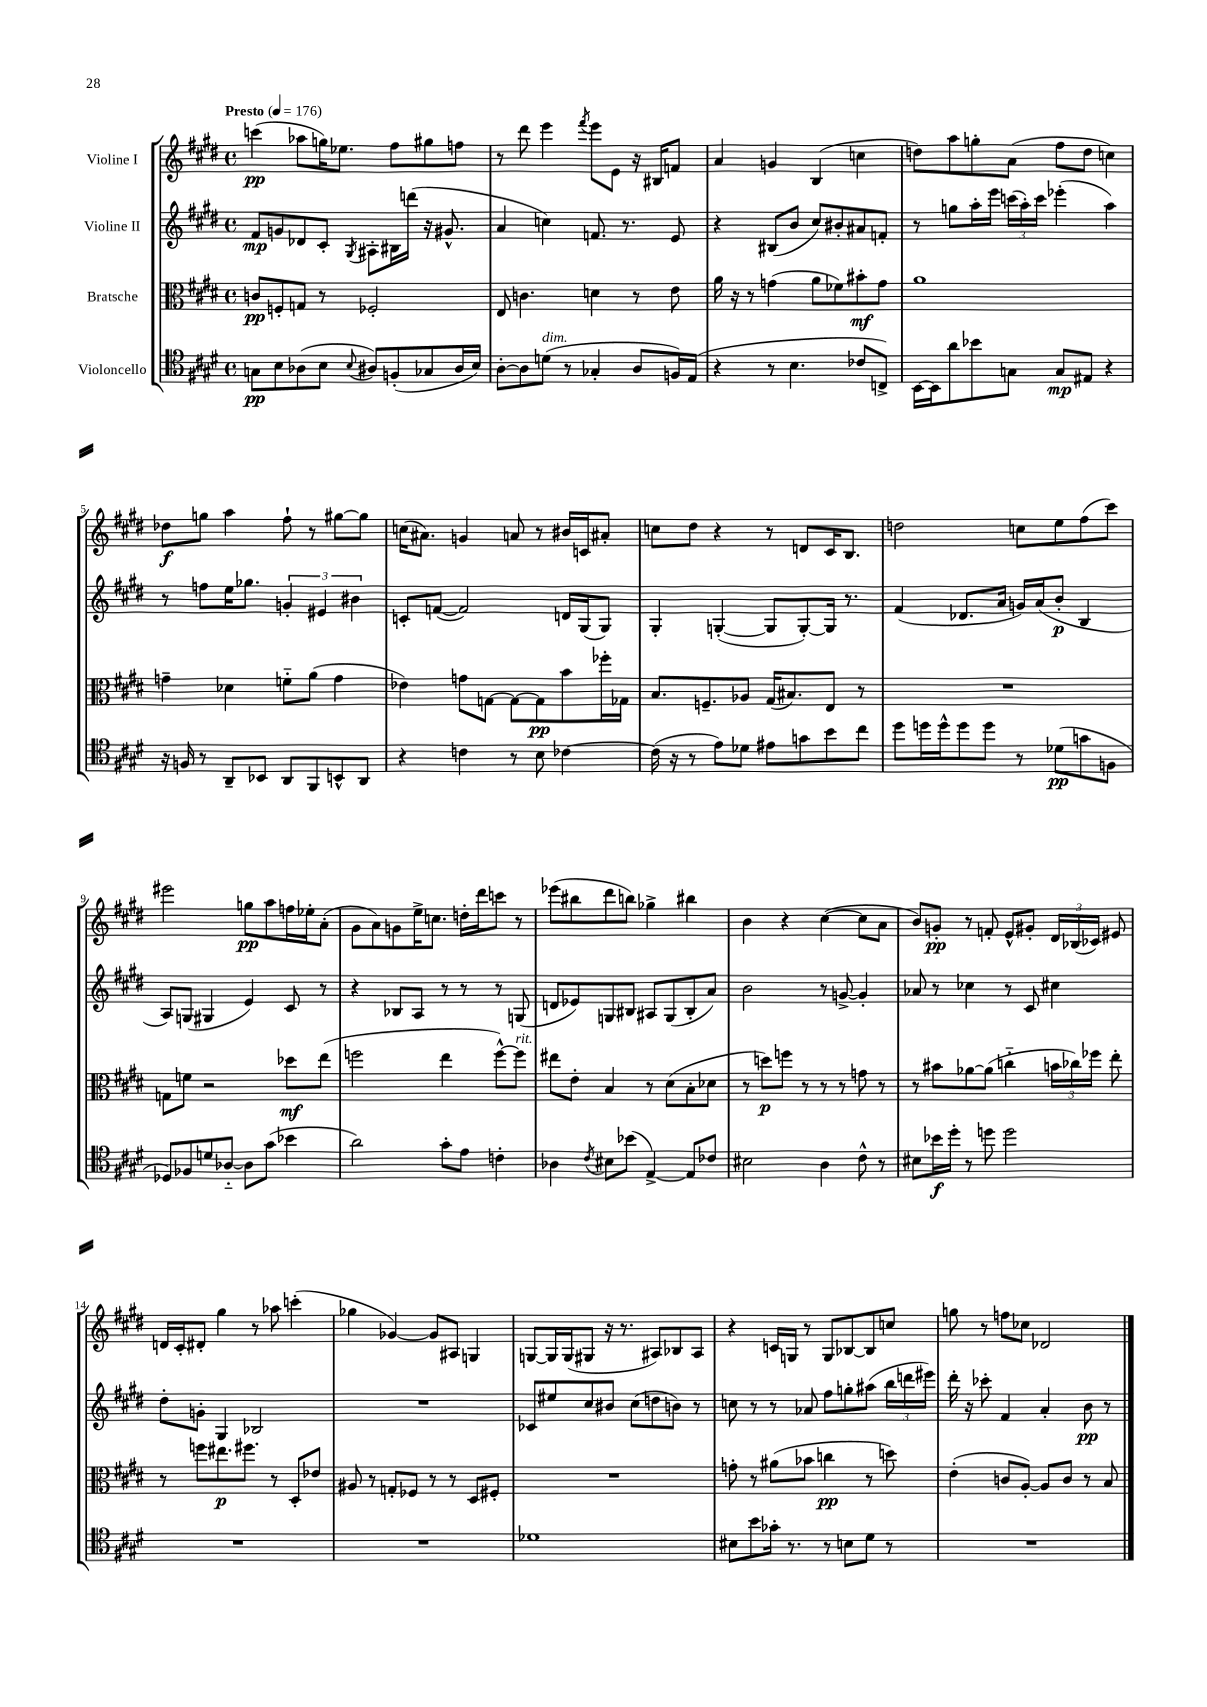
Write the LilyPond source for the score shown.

<<
\new StaffGroup <<
\new Staff = "s0" \with { instrumentName = "Violine I" } {
    \clef treble \key e \major \defaultTimeSignature \time 4/4 \tempo "Presto" 4 = 176
    \autoBeamOff c'''4\pp( aes''8[ g''16) ees''8.] fis''8[ gis''8 f''8] |
    r8 dis'''8 e'''4 \acciaccatura { fis'''8 } e'''8[ e'8] r16 bis16[ f'8] |
    a'4 g'4 b4( c''4 |
    d''8[) a''8 g''8-. a'8]( fis''8[ d''8] c''4) |
    des''8[\f g''8] a''4 fis''8-! r8 gis''8[~ gis''8] |
    c''16[( ais'8.]) g'4 a'8 r8 bis'16[ c'16 ais'8]-. |
    c''8[ dis''8] r4 r8 d'8[ cis'16 b8.] |
    d''2 c''8[ e''8 fis''8( cis'''8]) |
    eis'''2 g''8[\pp a''8 f''16 ees''16-. a'8]-.( |
    gis'8[ a'8) g'8 e''16-> c''8.] d''16[-. dis'''16 c'''8] r8 |
    ees'''8[( bis''8 dis'''8 b''8]) ges''4-> bis''4 |
    b'4 r4 cis''4~( cis''8[ a'8] |
    b'8[) g'8]-.\pp r8 f'8-. e'8[-^ gis'8]-. \tuplet 3/2 { dis'16[ bes16( ces'16]) } eis'8 |
    d'16[ cis'16-. dis'8]-. gis''4 r8 aes''8 c'''4-.( |
    ges''4 ges'4~) ges'8[ ais8] g4 |
    g8[~ g16 g16( gis8] r16 r8. ais8[) bes8 ais8] |
    r4 c'16[ g16] r8 g8[ bes8~ bes8 c''8] |
    g''8 r8 f''8[ ces''8] des'2 \bar "|." |
}
\new Staff = "s1" \with { instrumentName = "Violine II" } {
    \clef treble \key e \major \defaultTimeSignature \time 4/4
    \autoBeamOff fis'8[\mp g'8 des'8 cis'8]-. \acciaccatura { gis8 } ais8[-. bis16 d'''16]( r16 gis'8.-^ |
    a'4 c''4) f'8. r8. e'8 |
    r4 bis8[( b'8] cis''8[) bis'8-. ais'8 f'8]-. |
    r8 g''8[ a''16-. e'''16] \tuplet 3/2 { c'''16[( a''16-.) c'''16] } ees'''4-.( a''4) |
    r8 f''8[ e''16 ges''8.] \tuplet 3/2 { g'4-. eis'4 bis'4 } |
    c'8[-. f'8]~( f'2) d'16[ gis16( gis8]) |
    gis4-. g4~-.( g8[ g8~-.) g16] r8. |
    fis'4( des'8.[ a'16] g'16[) a'16( b'8]-.\p b4 |
    a8[) g8]( gis4 e'4) cis'8 r8 |
    r4 bes8[ a8] r8 r8 r8 g8( |
    d'8[ ees'8) g8 bis8] ais8[ g8( bis8-. a'8]) |
    b'2 r8 g'8~-> g'4-. |
    aes'8 r8 ces''4 r8 cis'8 cis''4 |
    dis''8[-. g'8]-. gis4 bes2 |
    R1 |
    ces'8[ eis''8 cis''8 bis'8] cis''8[( d''8 b'8]) r8 |
    c''8 r8 r8 aes'8 fis''8[ g''8-. ais''8]( \tuplet 3/2 { b''16[ d'''16 eis'''16]) } |
    dis'''16-. r16 ces'''8-. fis'4 a'4-. b'8\pp r8 \bar "|." |
}
\new Staff = "s2" \with { instrumentName = "Bratsche" } {
    \clef alto \key e \major \defaultTimeSignature \time 4/4
    \autoBeamOff c'8[\pp f8-. g8] r8 fes2-. |
    e8 c'4. d'4 r8 e'8 |
    a'16 r16 r8 g'4( a'8[ fes'8) bis'8-.\mf g'8] |
    a'1 |
    g'4-- des'4 f'8[-_ a'8]( g'4 |
    ees'4) g'8[ g8]~ g8[~ g8\pp b'8 fes''16-. ges16] |
    b8.[ f8.-- aes8] gis16[( bis8.) e8] r8 |
    R1 |
    g8[ f'8] r2 des''8[\mf e''8]( |
    f''2 e''4 f''8[~-^) f''8]^\markup { \italic "rit." } |
    eis''8[ e'8]-. b4 r8 dis'8[( b8-. des'8] |
    r8 d''8[\p) f''8] r8 r8 r8 g'8 r8 |
    r8 bis'8[ aes'8~ aes'8]( c''4-_ \tuplet 3/2 { b'16[ ces''16) fes''16] } e''8-. |
    r8 f''8[ eis''8.\p fis''8.] r8 dis8[-. ees'8] |
    ais8 r8 g8[-. fes8] r8 r8 dis8[ fis8]-. |
    R1 |
    g'8-. r8 ais'8[( bes'8] c''4\pp r8 d''8) |
    e'4-.( c'8[ a8]~-.) a8[ c'8] r8 b8 \bar "|." |
}
\new Staff = "s3" \with { instrumentName = "Violoncello" } {
    \clef tenor \key e \major \defaultTimeSignature \time 4/4
    \autoBeamOff g8[\pp b8 aes8( b8] \appoggiatura { b8 } ais8[) f8-.( ges8 ais16 b16]) |
    a8[~-. a8 d'8]^\markup { \italic "dim." }( r8 ges4-. a8[ f16) e16]( |
    r4 r8 b4. ces'8[ c8]->) |
    b,16[~ b,16 a'8 bes'8 g8] g8[\mp eis8] r4 |
    r16 f16 r8 a,8[-- bes,8] a,8[ fis,8 b,8-^ a,8] |
    r4 c'4 r8 b8 ces'4~ |
    ces'16( r16 r8 e'8[) des'8] eis'8[ g'8 b'8 cis''8] |
    dis''8[ d''16 d''16-^ d''8 d''8] r8 des'8[\pp( g'8 f8] |
    des8[) fes8 d'8 aes8]~-_ aes8[ gis'8]( bes'4 |
    a'2) gis'8[-. e'8] c'4-. |
    aes4 \acciaccatura { cis'8 } bis8[ bes'8]( e4~->) e8[ ces'8] |
    bis2 a4 cis'8-^ r8 |
    bis8[ bes'16\f dis''16]-. r8 d''8 d''2 |
    R1 |
    R1 |
    des'1 |
    bis8[ b'8 ges'16]-. r8. r8 b8[ dis'8] r8 |
    R1 \bar "|." |
}
>>
>>
